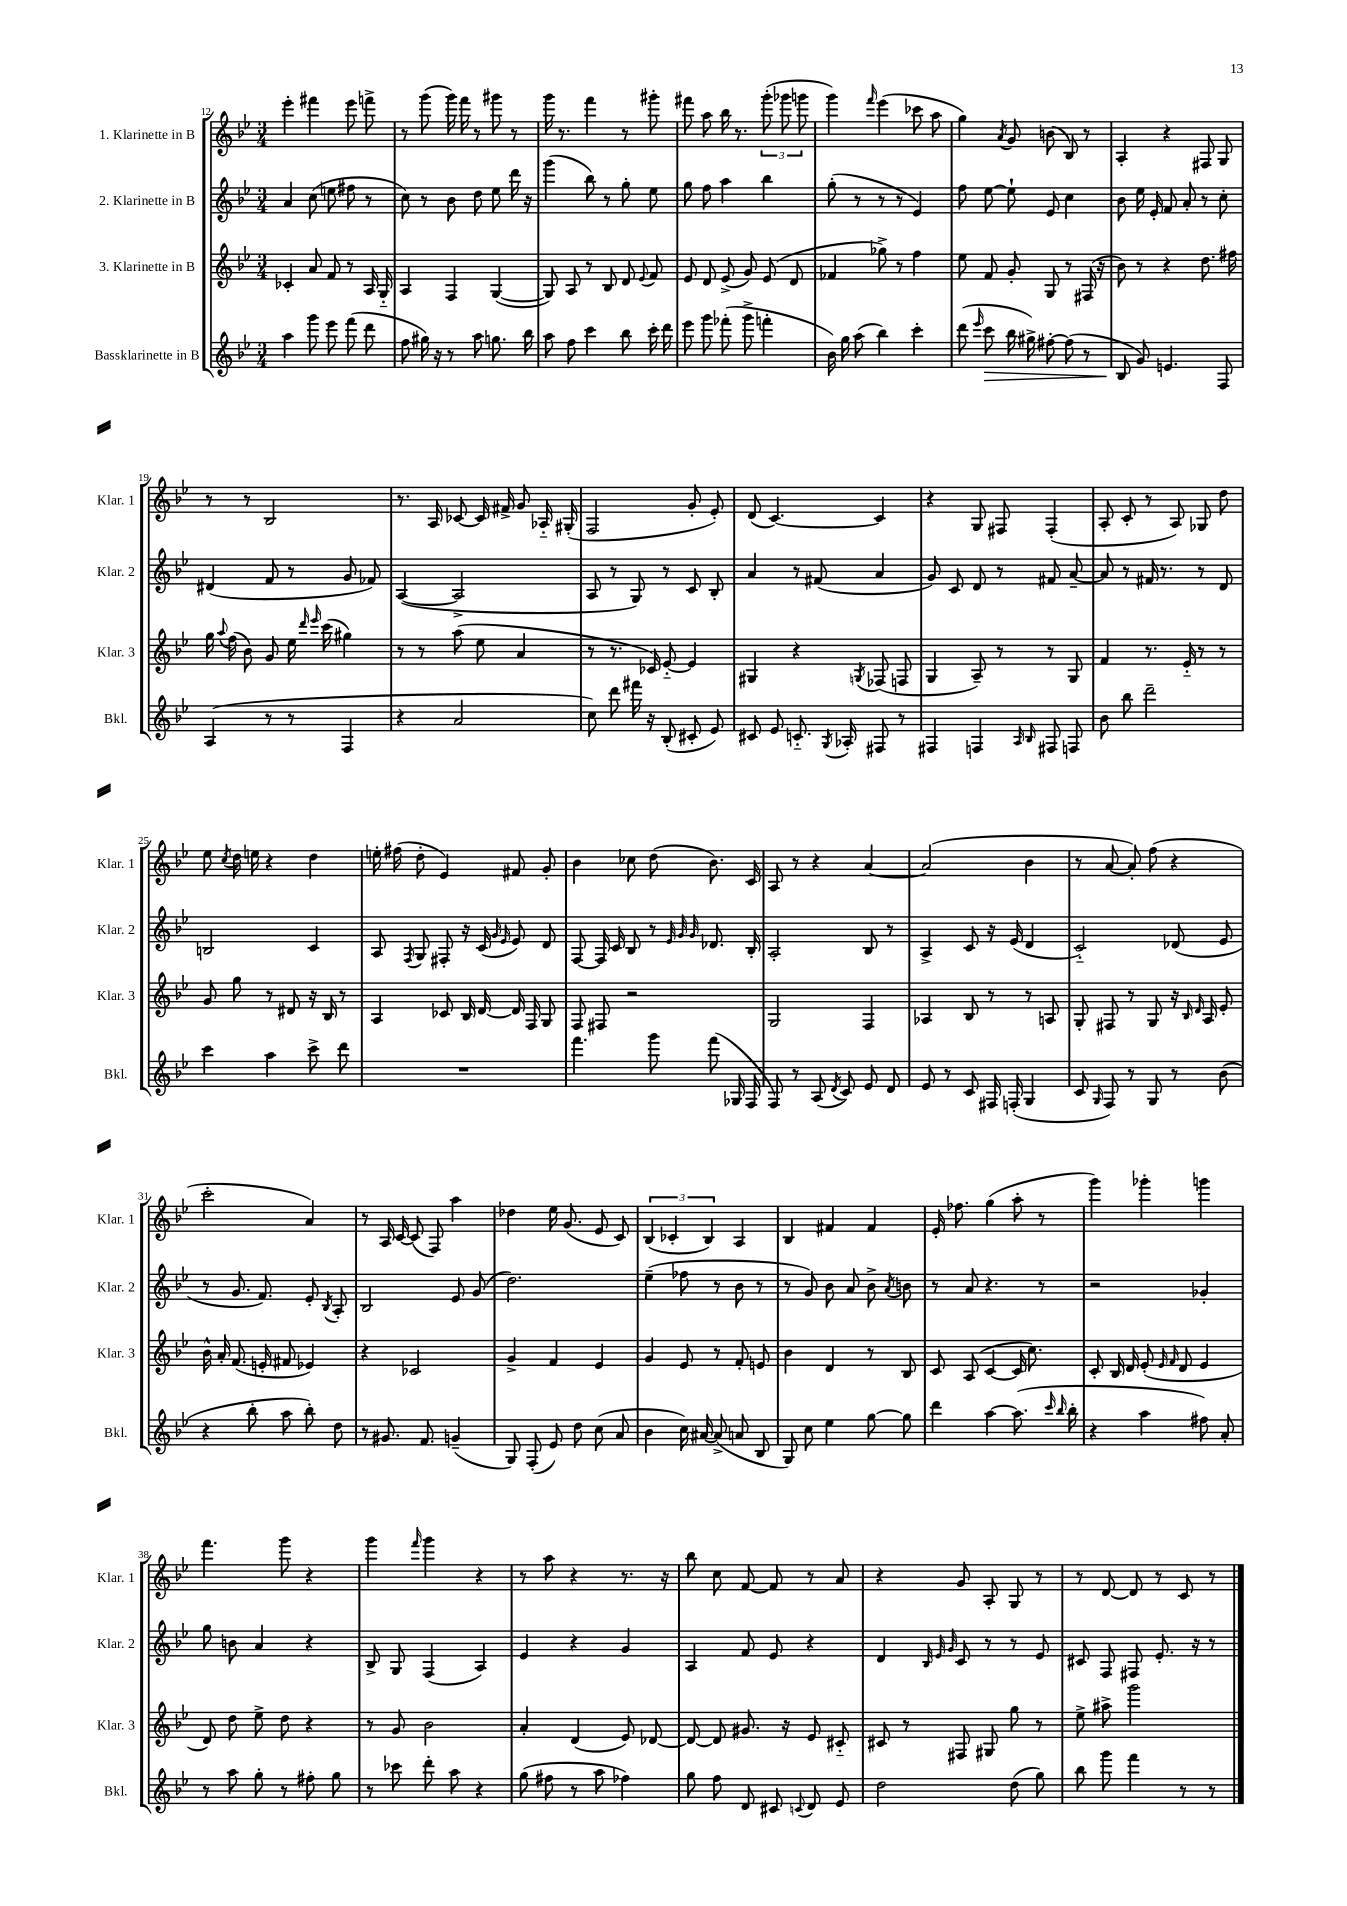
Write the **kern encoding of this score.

**kern	**dynam	**kern	**kern	**kern
*part4	*part4	*part3	*part2	*part1
*staff4	*staff4	*staff3	*staff2	*staff1
*I"Bassklarinette in B	*	*I"3. Klarinette in B	*I"2. Klarinette in B	*I"1. Klarinette in B
*I'Bkl.	*	*I'Klar. 3	*I'Klar. 2	*I'Klar. 1
*clefG2	*	*clefG2	*clefG2	*clefG2
*k[b-e-]	*	*k[b-e-]	*k[b-e-]	*k[b-e-]
*M3/4	*	*M3/4	*M3/4	*M3/4
=12	=12	=12	=12	=12
4aa\	.	4c-X'/	4a/	4eee-'\
8ggg\	.	8a/	(8cc\	4fff#X\
8eee-\	.	8f/	8een\	.
(8fff\	.	8r	8ff#X\	8eee-\
8ddd\	.	16A/	8r	8fffn^\
.	.	16G/	.	.
=13	=13	=13	=13	=13
8ff\	.	4A/	8cc\)	8r
16gg#X\)	.	.	8r	(8ggg\
16r	.	.	.	.
8r	.	4F/	8b-\	16ggg\)
.	.	.	.	16fff\
8aa\	.	.	8dd\	8r
8.ggn\	.	([4G/	8ee-\	8ggg#X\
.	.	.	16ddd\	8r
16bb-\	.	.	16r	.
=14	=14	=14	=14	=14
8aa\	.	8G/])	(4ggg\	16ggg\
.	.	.	.	8.r
8ff\	.	8A/	.	.
4ccc\	.	8r	8bb-\)	4fff\
.	.	8B-/	8r	.
8bb-\	.	8d/	8gg'\	8r
.	.	8qqe-/	.	.
16ccc'\	.	8f/	8ee-\	8ggg#X'\
16ddd\	.	.	.	.
=15	=15	=15	=15	=15
8eee-\	.	8e-/	8gg\	8fff#X\
8ggg\	.	8d/	8ff\	8aa\
(8fff-X'\	.	(8e-^/	4aa\	16bb-\
.	.	.	.	8.r
8ggg^\	.	8g/)	.	.
4fffn'\	.	(8e-/	4bb-\	(12ggg'\
.	.	.	.	12ggg-X\
.	.	8d/	.	.
.	.	.	.	12gggn\
=16	=16	=16	=16	=16
16b-\)	.	4f-X/	(8gg'\	4ggg\)
16gg\	.	.	.	.
(8aa\	.	.	8r	.
.	.	.	.	16qqfff/
4bb-\)	.	8gg-X^\)	8r	(4eee-\
.	.	8r	8r	.
4ccc'\	.	4ff\	4e-/)	8ccc-X\
.	.	.	.	8aa\
=17	=17	=17	=17	=17
(8ddd\	.	8ee-\	8ff\	4gg\)
16qqeee-/	.	.	.	.
!	!LO:HP:b	!	!	!
8ccc\	>	8f/	[8ee-\	.
.	.	.	.	8qa/
16bb-\	.	8g'/	8ee-`\]	8g/
16gg#X^\)	.	.	.	.
[8ff#X'\	.	8G/	8e-/	(8bn\
(8ff#\]	.	8r	4cc\	8B-/)
8r	.	(16F#X/	.	8r
.	.	16r	.	.
=18	=18	=18	=18	=18
8B-/	.	8b-\)	8b-\	4A'/
8g/)	]	8r	16ee-\	.
.	.	.	16e-'/	.
4.en/	.	4r	8f/	4r
.	.	.	8a'/	.
.	.	8.dd\	8r	8F#X/
8F/	.	.	8cc'\	8G/
.	.	16ff#X\	.	.
!!LO:LB:g=z
=19	=19	=19	=19	=19
(4A/	.	16gg\	(4d#X/	8r
.	.	8qqaa/	.	.
.	.	(16ff\	.	.
.	.	8b-\)	.	8r
8r	.	8g/	8f/	2B-/
8r	.	16ee-\	8r	.
.	.	16qqddd/	.	.
.	.	16qqeee-/	.	.
.	.	(16ccc\	.	.
4F/	.	4gg#X\)	8g/	.
.	.	.	8f-X/)	.
=20	=20	=20	=20	=20
4r	.	8r	([4A/	8.r
.	.	8r	.	.
.	.	.	.	16A/
2a/	.	(8aa\	2A^/]	[8c-X/
.	.	8ee-\	.	16c-/]
.	.	.	.	16f#X^/
.	.	4a/	.	8g/
.	.	.	.	16A-X/
.	.	.	.	(16G#X'/
=21	=21	=21	=21	=21
8cc\)	.	8r	8A/	2F/
8ddd\	.	8.r	8r	.
16fff#X\	.	.	8G/)	.
16r	.	16c-X/)	.	.
(8B-'/	.	[8e-/	8r	.
8c#X'/	.	4e-/]	8c/	8g'/
8e-/)	.	.	8B-'/	8e-'/)
=22	=22	=22	=22	=22
8c#X/	.	4G#X/	4a/	(8d/
8e-/	.	.	.	[4.c/)
8.cn/	.	4r	8r	.
.	.	.	(8f#X/	.
8qG/	.	.	.	.
16A-X'/	.	.	.	.
.	.	8qGn/	.	.
8F#X/	.	(8F-X/	4a/	4c/]
8r	.	8Fn/	.	.
=23	=23	=23	=23	=23
4F#X/	.	4G/	8g/)	4r
.	.	.	8c/	.
4Fn/	.	8A~/)	8d/	8G/
.	.	8r	8r	8F#X/
16qqA/	.	.	.	.
16qqB-/	.	.	.	.
8F#X/	.	8r	8f#X/	(4F#'/
8Fn/	.	8G/	[8a~/	.
=24	=24	=24	=24	=24
8b-\	.	4f/	8a/]	8A'/
8bb-\	.	.	8r	8c'/
2ddd~\	.	8.r	16f#X/	8r
.	.	.	8.r	.
.	.	.	.	8A/)
.	.	16e-/	.	.
.	.	8r	8r	8G-X/
.	.	8r	8d/	8dd\
!!LO:LB:g=z
=25	=25	=25	=25	=25
4ccc\	.	8g/	2Bn/	8ee-\
.	.	.	.	8qcc/
.	.	8gg\	.	16dd\
.	.	.	.	16een\
4aa\	.	8r	.	4r
.	.	8d#X/	.	.
8ccc^\	.	16r	4c/	4dd\
.	.	16B-/	.	.
8ddd\	.	8r	.	.
=26	=26	=26	=26	=26
2.r	.	4A/	8A/	16een'\
.	.	.	.	(16ff#X\
.	.	.	8qF/	.
.	.	.	8G/	8dd'\
.	.	8c-X/	8F#X'/	4e-/)
.	.	16B-/	16r	.
.	.	[16d/	(16c/	.
.	.	.	16qqg/	.
.	.	.	16qqe-/	.
.	.	16d/]	8e-/)	8f#X/
.	.	16F/	.	.
.	.	8G/	8d/	8g'/
=27	=27	=27	=27	=27
4.fff\	.	8F/	[8F/	4b-\
.	.	8F#X/	16F/]	.
.	.	.	16c/	.
.	.	2r	8B-/	8cc-X\
8ggg\	.	.	8r	(8dd\
.	.	.	32qqe-/	.
.	.	.	32qqg/	.
.	.	.	32qqg/	.
(8fff\	.	.	8.d-X/	8.b-\)
16G-X/	.	.	.	.
16F/	.	.	16B-'/	16c/
=28	=28	=28	=28	=28
8F/)	.	2G/	2A'/	8A/
8r	.	.	.	8r
(8A/	.	.	.	4r
8qd/	.	.	.	.
8c/)	.	.	.	.
8e-/	.	4F/	8B-/	[4a/
8d/	.	.	8r	.
=29	=29	=29	=29	=29
8e-/	.	4A-X/	4A^/	(2a/]
8r	.	.	.	.
8c/	.	8B-/	8c/	.
16F#X/	.	8r	16r	.
(16Fn'/	.	.	(16e-/	.
4G/	.	8r	4d/	4b-\
.	.	8An/	.	.
=30	=30	=30	=30	=30
8c/	.	8G'/	2c/)	8r
16qqG/	.	.	.	.
8F/)	.	8F#X/	.	[8a/
8r	.	8r	.	8a'/])
8G/	.	8G/	.	(8ff\
8r	.	16r	(8d-X/	4r
.	.	16qqB-/	.	.
.	.	16qqd/	.	.
.	.	16A/	.	.
(8b-\	.	8e-'/	8e-/	.
!!LO:LB:g=z
=31	=31	=31	=31	=31
4r	.	16b-^^\	8r	2ccc'\
.	.	16a'/	.	.
.	.	(8.f/	8.g/	.
8bb-'\	.	.	.	.
.	.	16en'/	8.f/)	.
8aa\	.	8f#X/	.	.
8bb-'\)	.	4e-X/)	8e-'/	4a/)
.	.	.	8qB-/	.
8dd\	.	.	8A'/	.
=32	=32	=32	=32	=32
8r	.	4r	2B-/	8r
8.g#X/	.	.	.	16A/
.	.	.	.	[16c/
.	.	2c-X/	.	(8c/]
8.f/	.	.	.	.
.	.	.	.	8F/)
(4gn~/	.	.	8e-/	4aa\
.	.	.	(8g/	.
=33	=33	=33	=33	=33
8G/)	.	4g^/	2.dd\)	4dd-X\
(8F'/	.	.	.	.
8e-/)	.	4f/	.	16ee-\
.	.	.	.	(8.g/
8dd\	.	.	.	.
(8cc\	.	4e-/	.	8e-/
8a/	.	.	.	8c/)
=34	=34	=34	=34	=34
4b-\	.	4g/	(4ee-~\	(6B-/
.	.	.	.	6c-X'/
16cc\)	.	8e-/	8ff-X\	.
[16a#X/	.	.	.	.
.	.	.	.	6B-/)
(8a#^/]	.	8r	8r	.
8an/	.	8f'/	8b-\	4A/
8B-/	.	8en/	8r	.
=35	=35	=35	=35	=35
8G/)	.	4b-\	8r	4B-/
8cc\	.	.	8g/)	.
4ee-\	.	4d/	8b-\	4f#X/
.	.	.	8a/	.
[8gg\	.	8r	8b-^\	4f#/
.	.	.	8qa/	.
8gg\]	.	8B-/	8bn\	.
=36	=36	=36	=36	=36
4ddd\	.	8c/	8r	16e-'/
.	.	.	.	8.ff-X\
.	.	(8A/	8a/	.
[4aa\	.	[4c/	4.r	(4gg\
(8.aa\]	.	16c/]	.	8aa'\
.	.	8.cc\)	.	.
.	.	.	8r	8r
16qqccc/	.	.	.	.
16qqbb-/	.	.	.	.
16bb-'\	.	.	.	.
=37	=37	=37	=37	=37
4r	.	8c'/	2r	4ggg\)
.	.	16B-/	.	.
.	.	16d/	.	.
4aa\	.	(8e-'/	.	4ggg-X'\
.	.	16qqe-/	.	.
.	.	16qqf/	.	.
.	.	8d/	.	.
8ff#X\)	.	4e-/	4g-X'/	4gggn\
8a'/	.	.	.	.
!!LO:LB:g=z
=38	=38	=38	=38	=38
8r	.	8d/)	8gg\	4.fff\
8aa\	.	8dd\	8bn\	.
8gg'\	.	8ee-^\	4a/	.
8r	.	8dd\	.	8ggg\
8ff#X'\	.	4r	4r	4r
8gg\	.	.	.	.
=39	=39	=39	=39	=39
8r	.	8r	8B-^/	4ggg\
8ccc-X\	.	8g/	8G/	.
.	.	.	.	16qqfff/
8ddd'\	.	2b-\	(4F/	4ggg\
8aa\	.	.	.	.
4r	.	.	4A/)	4r
=40	=40	=40	=40	=40
(8gg\	.	4a'/	4e-/	8r
8ff#X\	.	.	.	8aa\
8r	.	(4d/	4r	4r
8aa\	.	.	.	.
4ff-X\)	.	8e-/)	4g/	8.r
.	.	[8d-X/	.	.
.	.	.	.	16r
=41	=41	=41	=41	=41
8gg\	.	8d-/_	4A/	8bb-\
8ff\	.	8d-/]	.	8cc\
8d/	.	8.g#X/	8f/	[8f/
8c#X/	.	.	8e-/	8f/]
.	.	16r	.	.
8qqcn/	.	.	.	.
8d/	.	8e-/	4r	8r
8e-/	.	8c#X/	.	8a/
=42	=42	=42	=42	=42
2dd\	.	8c#X/	4d/	4r
.	.	8r	.	.
.	.	.	32qqB-/	.
.	.	.	32qqe-/	.
.	.	.	32qqg/	.
.	.	8F#X/	8c/	8g/
.	.	8G#X/	8r	8A'/
(8dd\	.	8gg\	8r	8G/
8gg\)	.	8r	8e-/	8r
=43	=43	=43	=43	=43
8bb-\	.	8ee-^\	8c#X/	8r
8ggg\	.	8aa#X^\	8F/	[8d/
4fff\	.	2ggg\	8F#X/	8d/]
.	.	.	8.e-'/	8r
8r	.	.	.	8c/
.	.	.	16r	.
8r	.	.	8r	8r
==	==	==	==	==
*-	*-	*-	*-	*-
